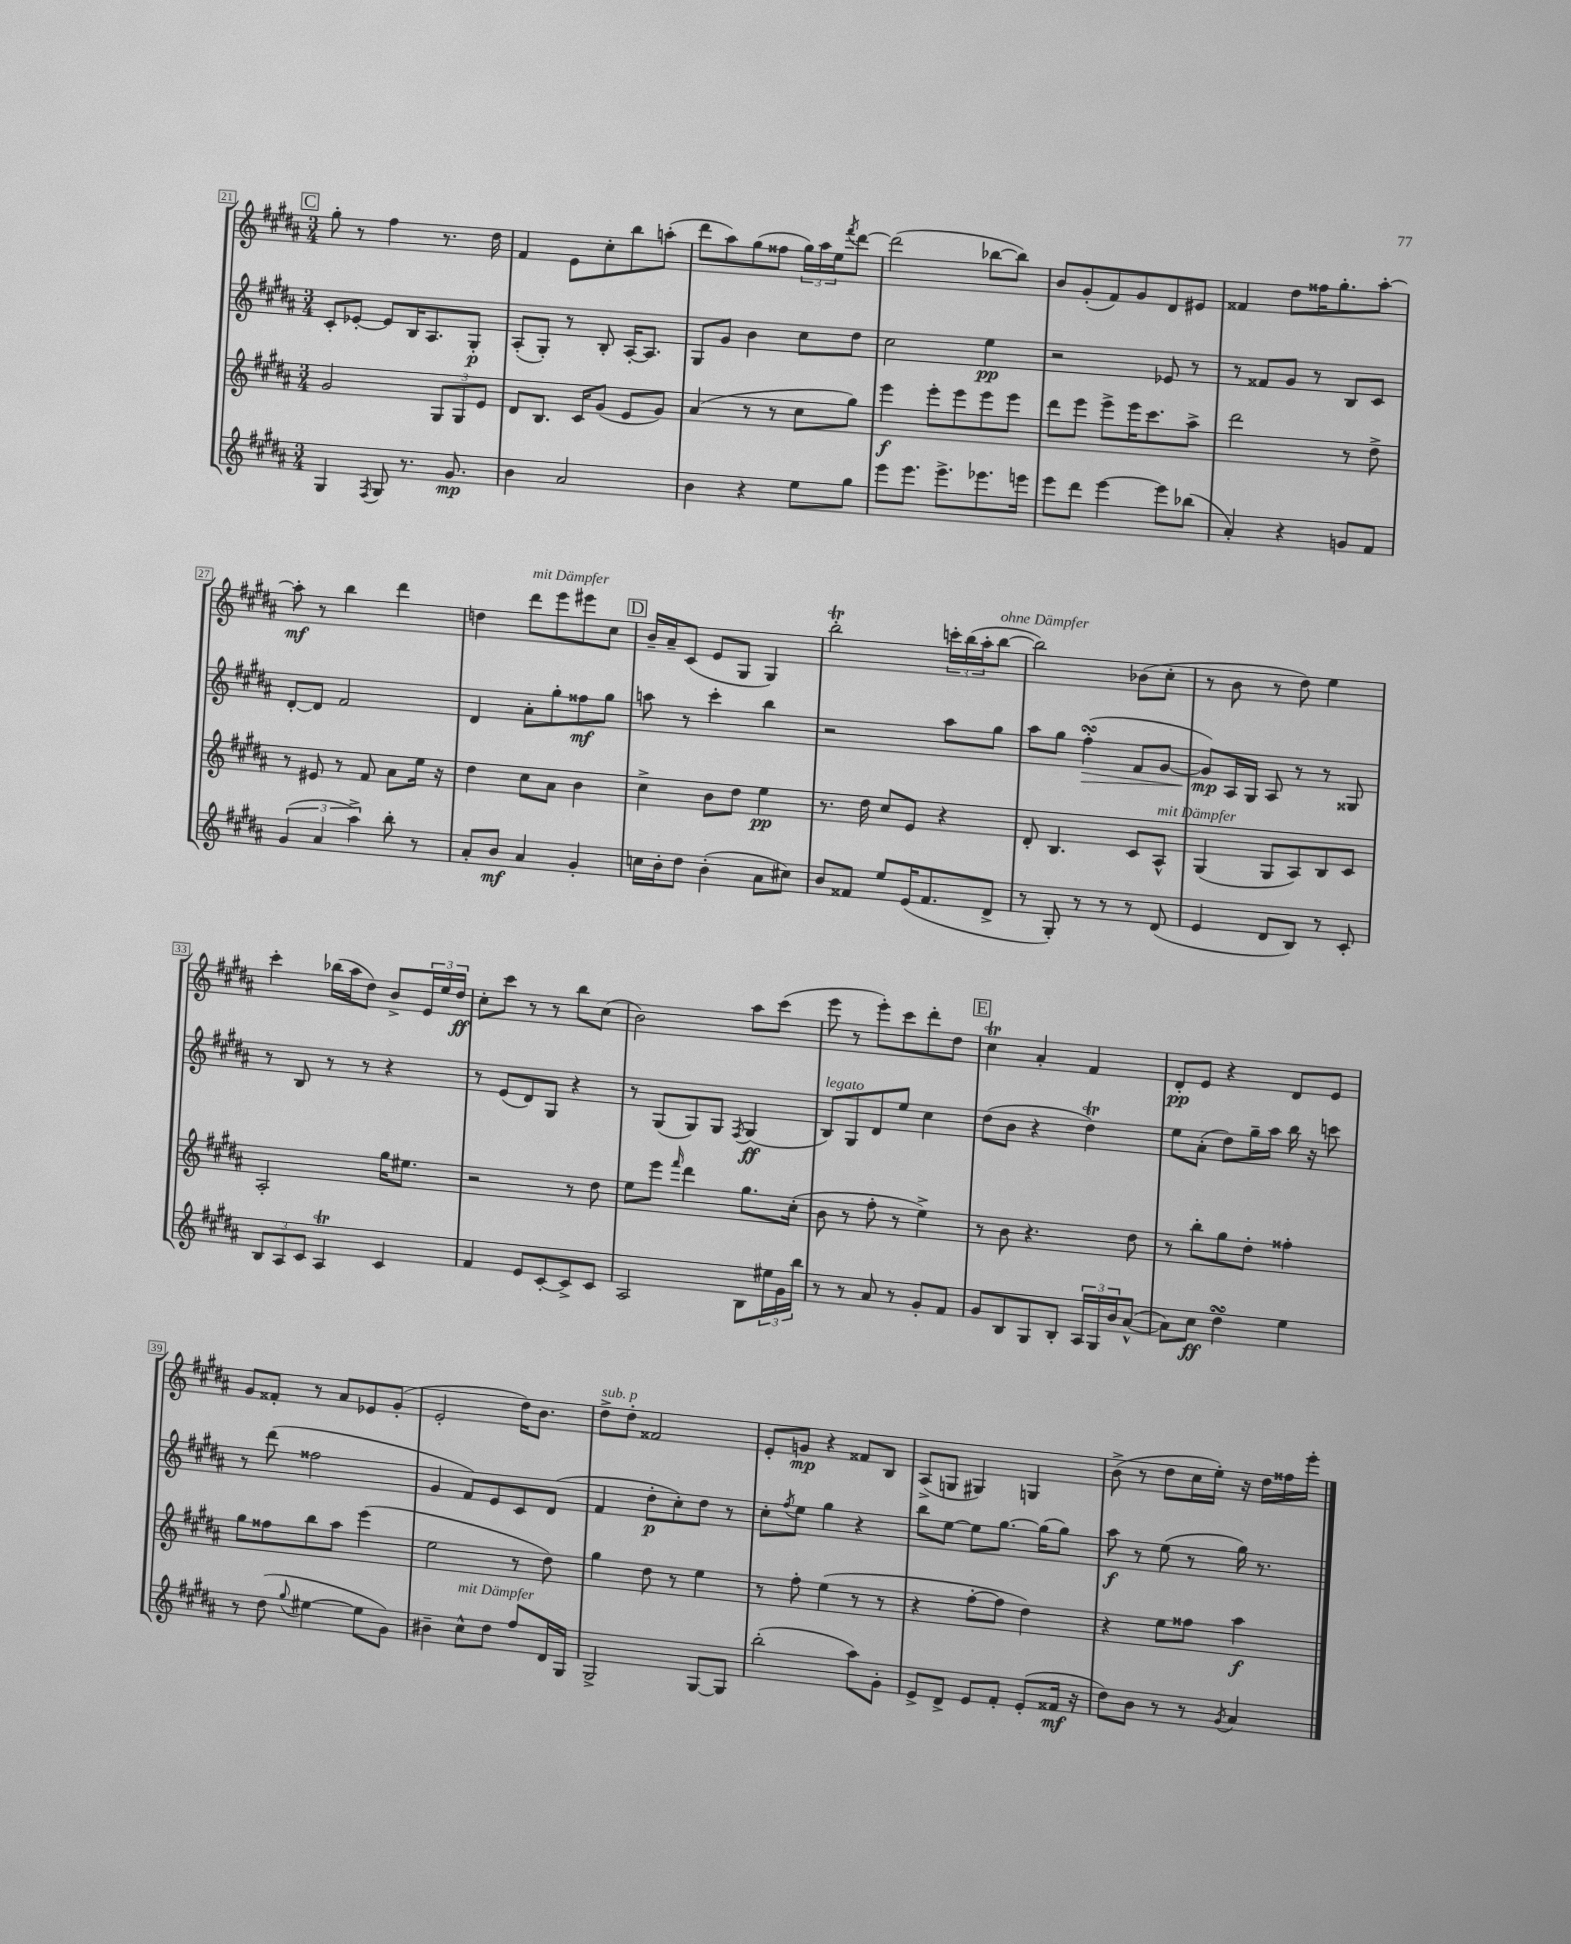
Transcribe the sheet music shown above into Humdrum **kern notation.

**kern	**kern	**kern	**kern
*staff4	*staff3	*staff2	*staff1
*clefG2	*clefG2	*clefG2	*clefG2
*k[f#c#g#d#a#]	*k[f#c#g#d#a#]	*k[f#c#g#d#a#]	*k[f#c#g#d#a#]
*M3/4	*M3/4	*M3/4	*M3/4
4G#	2g#	8c#'	8gg#'
.	.	[8e-'	8r
8qF#	.	.	.
8G#	.	8e-]	4ff#
8.r	.	16B	.
.	.	8.A#	.
.	12G#	.	8.r
8.g#	.	.	.
.	12G#	.	.
.	.	8G#'	.
.	12e	.	.
.	.	.	16dd#
=	=	=	=
4b	8d#	(8A#'	4f#
.	8.B	8G#')	.
2a#	.	8r	8e
.	16c#	.	.
.	(8g#	8B'	8cc#'
.	8e	[16A#'	8bb
.	.	8.A#]	.
.	8g#)	.	(8aa'
=	=	=	=
4b	(4a#	8G#	8ddd#
.	.	8g#	8aa#)
4r	8r	4b	(8gg#
.	8r	.	8ff##
8ee	8cc#	8cc#	24gg#)
.	.	.	24aa#
.	.	.	24ee
.	.	.	8qfff#
8gg#	8gg#)	8dd#	[8ddd#
=	=	=	=
8eee	4eee	2cc#	(2ddd#]
8.eee	.	.	.
.	8eee'	.	.
8.eee^	.	.	.
.	8eee	.	.
8.eee-	8eee	4ee	[8bb-
.	8eee	.	8bb-])
16eee	.	.	.
=	=	=	=
8eee	8ddd#	2r	8b
8ddd#	8eee	.	(8g#'
[4eee	8eee^	.	8f#)
.	16eee	.	8g#
.	8.ccc#	.	.
8eee]	.	8e-	8d#
(8bb-	8aa#^	8r	8e#
=	=	=	=
4a#')	2ddd#	8r	4f##
.	.	8f##	.
4r	.	8g#	8dd#
.	.	8r	16ff##
.	.	.	8.gg#'
8g	8r	8B	.
8f#	8dd#^	8c#	[8aa#'
=	=	=	=
(6g#	8r	[8d#'	8aa#']
.	8e#	8d#]	8r
6a#	.	.	.
.	8r	2f#	4bb
6aa#^)	.	.	.
.	8f#	.	.
8bb'	8a#	.	4ddd#
8r	16ee	.	.
.	16r	.	.
=	=	=	=
8a#'	4dd#	4d#	4dd
8b	.	.	.
4a#	8cc#	8a#'	8ddd#
.	8a#	8gg#'	8eee
4g#'	4b	8ff##	8eee#
.	.	8gg#	8cc#
=	=	=	=
16cc	4cc#^	8aa	16b~
16b'	.	.	16a#~
8dd#	.	8r	(8c#
(4b'	8b	4ccc#'	8e
.	8dd#	.	8G#
8a#	4ee	4bb	4G#)
8cc#)	.	.	.
=	=	=	=
8b	8.r	2r	2bb'
8f##	.	.	.
.	16dd#	.	.
8ee	8cc#	.	.
(16e	8e	.	.
8.f##	.	.	.
.	4r	8aa#	24ccc'
.	.	.	(24bb
.	.	.	24aa#'
8d#^	.	8gg#	[8bb
=	=	=	=
8r	8d#'	8aa#	2bb])
8G#')	4.B	8gg#	.
8r	.	(4ff#'	.
8r	.	.	.
8r	8c#	8f#	(8b-
(8d#	8A#^^	[8g#	8cc#'
=	=	=	=
4e	(4G#	8g#])	8r
.	.	16A#	8b
.	.	16G#	.
8d#	8G#	8A#	8r
8B)	8A#)	8r	8dd#)
8r	8B	8r	4ee
8c#'	8c#	8G##	.
=	=	=	=
12B	2A#'	8r	4ccc#'
12A#	.	.	.
.	.	8B	.
12c#	.	.	.
4A#	.	8r	(16bb-
.	.	.	16aa#
.	.	8r	8dd#)
4c#	16gg#	4r	8b^
.	8.ee#	.	.
.	.	.	24e
.	.	.	24ee
.	.	.	24dd#
=	=	=	=
4f#	2r	8r	8cc#'
.	.	(8e	8ccc#
8e	.	8d#)	8r
[8c#'	.	8G#	8r
8c#^]	8r	4r	8bb
8c#	8dd#	.	(8cc#
=	=	=	=
2A#	8ee	8r	2b)
.	8eee	(8G#	.
.	16qqfff#	.	.
.	4ddd#	8G#)	.
.	.	8G#	.
.	.	8qF#	.
8B	8.gg#	(4G#	8aa#
24ee#	.	.	(8ccc#
24g#	.	.	.
.	(16cc#'	.	.
24bb	.	.	.
=	=	=	=
8r	8b	8B)	8eee
8r	8r	8G#	8r
8a#	8ff#'	8d#	8eee')
8r	8r	8ee	8ccc#
8g#'	4ee^)	4cc#	8ddd#'
8f#	.	.	8dd#
=	=	=	=
8g#	8r	(8dd#	4cc#
8B	8b	8b	.
8G#	4.r	4r	4a#'
8B'	.	.	.
24A#	.	4dd#)	4f#
24G#	.	.	.
24b	.	.	.
([8a#^^	8dd#	.	.
=	=	=	=
8a#])	8r	8ee	8d#'
8cc#	8bb'	(8a#'	8e
4dd#	8gg#	8dd#)	4r
.	8dd#'	16gg#~	.
.	.	16aa#	.
4ee	4ff##'	16bb	8d#
.	.	16r	.
.	.	8ccc	8e
=	=	=	=
8r	8gg#	8r	8g#
(8dd#	8ff##	(8ddd#	8f##'
8qqgg#	.	.	.
[4ee#	8bb	2ff##	8r
.	8aa#	.	8a#
8ee#]	(4eee	.	8e-
8g#)	.	.	(8g#'
=	=	=	=
4b#~	2ee	4g#	2e'
8cc#^^	.	8f#)	.
8dd#	.	8e	.
8ff#	8r	8c#	16dd#)
.	.	.	8.b
16d#	8dd#)	(8d#	.
16G#	.	.	.
=	=	=	=
2G#^	4gg#	4f#	8dd#^
.	.	.	8dd#'
.	8dd#	8dd#'	2f##
.	8r	8cc#')	.
[8G#	4ee	8dd#	.
8G#]	.	8r	.
=	=	=	=
(2bb'	8r	8cc#'	8e'
.	.	8qff#	.
.	8ff#'	8ee	8g
.	(4ee	4gg#	4r
8aa#)	8r	4r	8f##
8g#'	8r	.	8B
=	=	=	=
8e^	4r	8bb	(8A#^
8d#^	.	[8ee	8G
8e	[8ff#'	8ee]	4G#)
8f#'	8ff#]	[8.gg#	.
(8e'	4dd#)	.	4G
.	.	(16gg#]	.
16f##	.	8gg#)	.
16r	.	.	.
=	=	=	=
8dd#)	4r	8aa#	(8b^
8b	.	8r	8r
8r	8ee	(8ee	8dd#
8r	8ff##	8r	16cc#
.	.	.	16ee')
8qg#	.	.	.
4a#	4aa#	16gg#)	16r
.	.	8.r	16dd#
.	.	.	16ff##
.	.	.	16eee'
==	==	==	==
*-	*-	*-	*-
